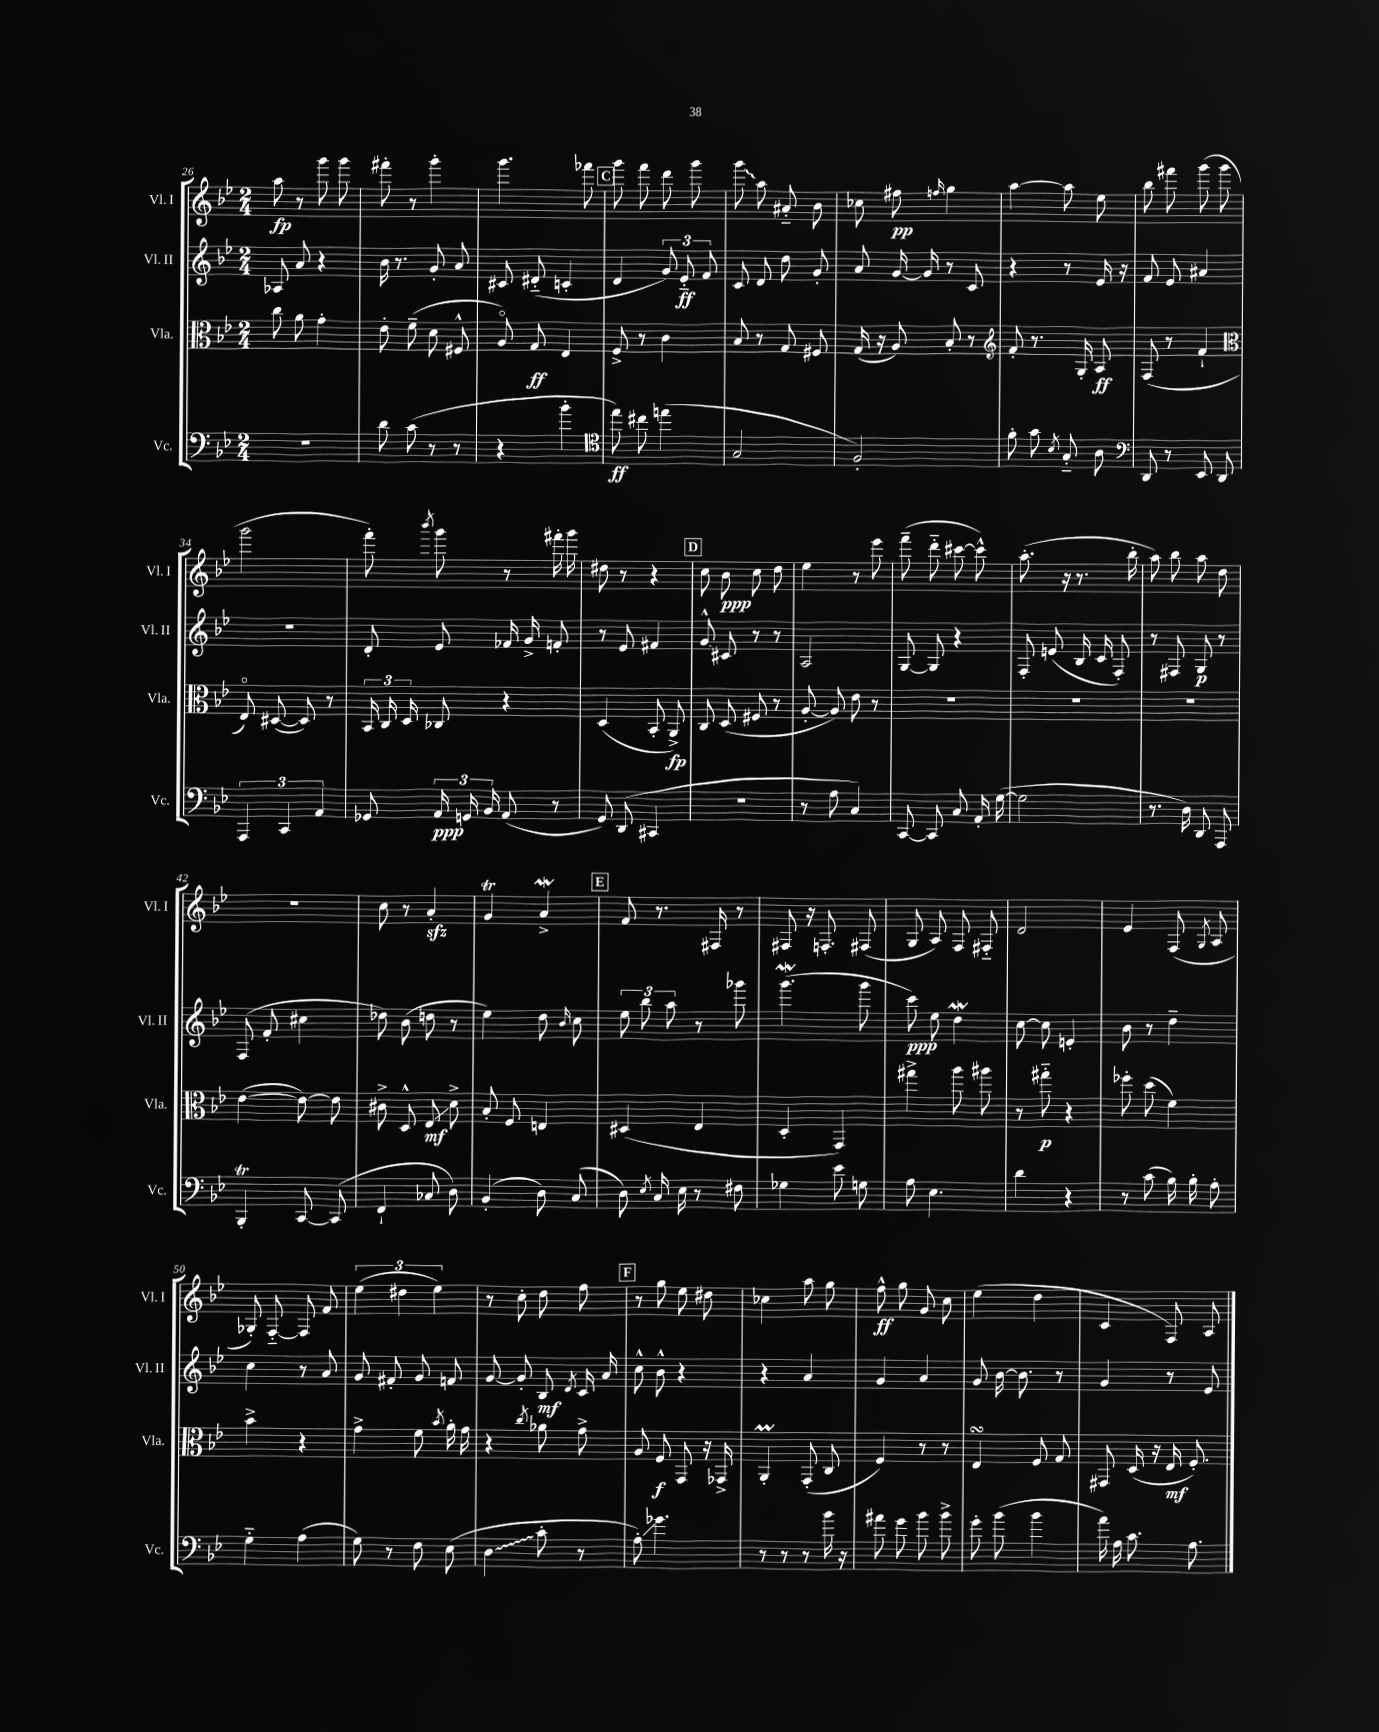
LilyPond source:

<<
\new StaffGroup <<
\new Staff = "s0" \with { instrumentName = "Vl. I" shortInstrumentName = "Vl. I" } {
    \clef treble \key bes \major \numericTimeSignature \time 2/4
    \autoBeamOff a''8\fp r8 g'''8 g'''8 |
    fis'''8-. r8 g'''4-. |
    g'''4. fes'''8 |
    \mark \markup { \box "C" } g'''8 f'''8 d'''8 g'''8 |
    \once \override Glissando.style = #'zigzag g'''8\glissando a''8 ais'8-_ bes'8 |
    ces''8 fis''8\pp \grace { f''16 } g''4 |
    a''4~ a''8 ees''8 |
    bes''8 fis'''8 g'''8( g'''8 |
    g'''2 |
    f'''8-.) \acciaccatura { bes'''8 } g'''8 r8 fis'''16-. g'''16 |
    dis''8 r8 r4 |
    \mark \markup { \box "D" } c''8 bes'8\ppp c''8 d''8 |
    ees''4 r8 ees'''8 |
    f'''8--( d'''8-_ cis'''8~ cis'''8-^) |
    a''8.-.( r16 r8. bes''16-. |
    a''8) bes''8 a''8 d''8 |
    R2 |
    c''8 r8 a'4-.\sfz |
    g'4\trill a'4->\mordent |
    \mark \markup { \box "E" } f'8 r8. fis16 r8 |
    fis8 r16 f8.-. fis8( |
    g8 a8) f8 fis8-_ |
    d'2 |
    ees'4 f8( \acciaccatura { g8 } a8 |
    ges8-.) f8~-_ f8 f'8 |
    \tuplet 3/2 { ees''4( dis''4 ees''4) } |
    r8 c''8-. d''8 f''8 |
    \mark \markup { \box "F" } r8 g''8 ees''8 dis''8 |
    ces''4 a''8 g''8 |
    f''8-^\ff g''8 g'8 c''8 |
    ees''4( d''4 |
    c'4 f8) a8 \bar "|." |
}
\new Staff = "s1" \with { instrumentName = "Vl. II" shortInstrumentName = "Vl. II" } {
    \clef treble \key bes \major \numericTimeSignature \time 2/4
    \autoBeamOff aes8 a'8 r4 |
    bes'16 r8. g'8-. a'8 |
    cis'8 dis'8-_( c'4-. |
    \mark \markup { \box "C" } d'4 \tuplet 3/2 { g'8) ees'8-_\ff f'8 } |
    c'8 d'8 d''8 g'8-. |
    a'8 g'16~ g'16 r8 c'8 |
    r4 r8 ees'16 r16 |
    f'8 ees'8 ais'4 |
    r2 |
    d'8-. ees'8 fes'16 g'16-> f'8-. |
    r8 ees'8 fis'4 |
    \mark \markup { \box "D" } g'8-^\glissando cis'8 r8 r8 |
    a2 |
    g8~ g8 r4 |
    f8-. e'8( bes16 c'16 f8-.) |
    r8 fis8 g8\p r8 |
    f8( f'8-. cis''4 |
    des''8) bes'8( d''8 r8 |
    ees''4) d''8 \grace { bes'16 } c''8 |
    \mark \markup { \box "E" } \tuplet 3/2 { ees''8 bes''8 a''8 } r8 ges'''8 |
    g'''4.\mordent( g'''8 |
    c'''8\ppp) ees''8 d''4\mordent |
    c''8~ c''8 e'4-. |
    bes'8 r8 d''4-- |
    c''4 r8 a'8 |
    g'8 fis'8-. g'8 f'8 |
    g'8~ g'8-. bes8\mf \acciaccatura { d'8 } c'16 a'16 |
    \mark \markup { \box "F" } c''8-^ bes'8-^ r4 |
    r4 a'4 |
    g'4 a'4 |
    g'8 bes'16~ bes'8. r8 |
    g'4 r8 ees'8 \bar "|." |
}
\new Staff = "s2" \with { instrumentName = "Vla." shortInstrumentName = "Vla." } {
    \clef alto \key bes \major \numericTimeSignature \time 2/4
    \autoBeamOff c''8 a'8 g'4-. |
    ees'8-. f'8--( d'8 fis8-^ |
    a8\flageolet) g8\ff ees4 |
    \mark \markup { \box "C" } f8-> r8 c'4 |
    bes8 r8 g8 fis8 |
    g16( r16 a8) bes8-. r8 |
    \clef treble f'8-. r8. g16-. a8\ff |
    f8( r8 f'4-! |
    \clef alto ees8\flageolet) dis8~( dis8) r8 |
    \tuplet 3/2 { bes,16 c16 d16 } ces8 r4 |
    d4( bes,8-. a,8->\fp) |
    \mark \markup { \box "D" } c8 d8( fis8 r8 |
    a8~-. a8) ees'8 r8 |
    R2 |
    R2 |
    R2 |
    ees'4~( ees'8~) ees'8 |
    cis'8-> d8-^ ees8\glissando\mf d'8-> |
    bes8-. f8 e4 |
    \mark \markup { \box "E" } dis4( ees4 |
    d4-. g,4) |
    gis''4-> a''8 ais''8 |
    r8 gis''8-_\p r4 |
    fes''8-. d''8( f'4) |
    bes'4-> r4 |
    g'4-> f'8 \acciaccatura { bes'8 } a'16-. g'16 |
    r4 \acciaccatura { c''8 } aes'8 g'8-> |
    \mark \markup { \box "F" } a8 f8\f g,8 r16 ges,16-> |
    a,4-.\prall g,8-.( c8 |
    f4) r8 r8 |
    ees4\turn f8 g8 |
    gis,8 d16( r16 ees16\mf f8.-.) \bar "|." |
}
\new Staff = "s3" \with { instrumentName = "Vc." shortInstrumentName = "Vc." } {
    \clef bass \key bes \major \numericTimeSignature \time 2/4
    \autoBeamOff R2 |
    d'8 c'8( r8 r8 |
    r4 bes'4-. |
    \mark \markup { \box "C" } \clef tenor ees''8\ff) cis''8 e''4( |
    g2 |
    f2-.) |
    f'8-. g'8 \acciaccatura { bes8 } g8-_ a8 |
    \clef bass d,8 r8 ees,8 d,8 |
    \tuplet 3/2 { a,,4 c,4 a,4 } |
    ges,8 \tuplet 3/2 { a,16\ppp g,16 bes,16 } a,8( r8 |
    g,8) d,8( cis,4 |
    \mark \markup { \box "D" } r2 |
    r8 a8 c4) |
    c,8~ c,8 c8 a,16-. g16~( |
    g2 |
    r8. d16) d,8 a,,8 |
    bes,,4-.\trill c,8~ c,8( |
    f,4-! ces8 d8) |
    bes,4-.( d8) c8( |
    \mark \markup { \box "E" } d8) \acciaccatura { ees8 } c16 ees16 r8 fis8 |
    ges4 ees'8 g8 |
    a8 ees4. |
    d'4 r4 |
    r8 c'8( bes16) bes16-. a8-. |
    g4-_ a4( |
    g8) r8 f8 ees8( |
    \once \override Glissando.style = #'zigzag d4\glissando c'8-. r8 |
    \mark \markup { \box "F" } a8-.\glissando) ges'4. |
    r8 r8 r8 bes'16 r16 |
    ais'8 g'8 bes'8 bes'8-> |
    g'8-. bes'8( bes'4 |
    a'16) a16 c'8. a8. \bar "|." |
}
>>
>>
\layout { \context { \Score currentBarNumber = #26 } }
